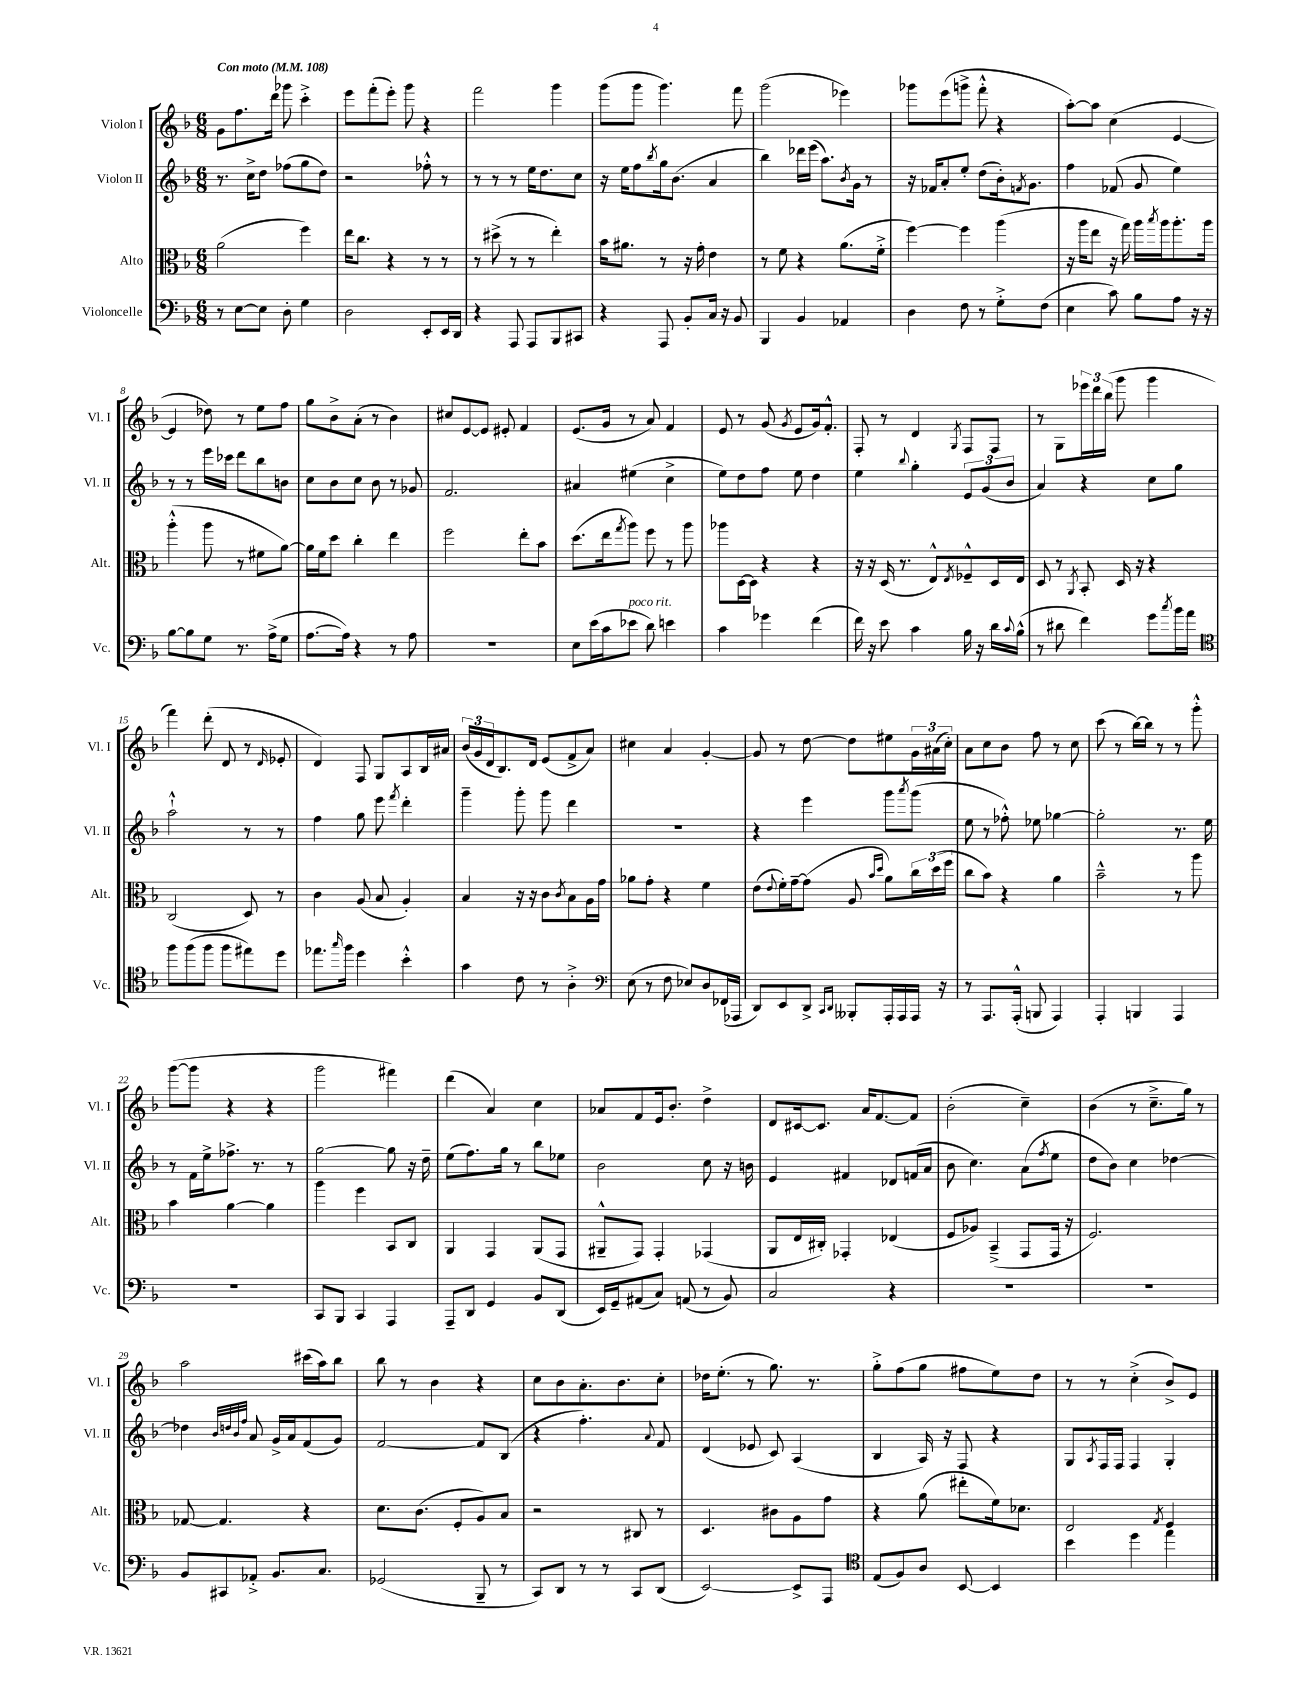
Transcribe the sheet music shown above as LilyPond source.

<<
\new StaffGroup <<
\new Staff = "s0" \with { instrumentName = "Violon I" shortInstrumentName = "Vl. I" } {
    \clef treble \key f \major \numericTimeSignature \time 6/8 \tempo "Con moto" 4 = 108
    g'8 f''8. d'''16 ges'''8 c'''4-.-> |
    e'''8 f'''8-.( e'''8-.) g'''8 r4 |
    f'''2 g'''4 |
    g'''8( g'''8 g'''4.) f'''8 |
    g'''2( ees'''4) |
    ges'''8 e'''8( g'''8-> f'''8-.-^ r4 |
    a''8~-.) a''8 c''4( e'4~ |
    e'4 des''8) r8 e''8 f''8 |
    g''8 bes'8-> a'8-.( r8 bes'4) |
    cis''8 e'8~ e'8 eis'8-. f'4 |
    e'8.( g'16 r8 a'8) f'4 |
    e'8 r8 g'8( \acciaccatura { g'8 } e'8 g'16) f'8.-.-^ |
    f8-. r8 d'4 \acciaccatura { g8 } f8 f8 |
    r8 g8 \tuplet 3/2 { ees'''16 d'''16 bes''16( } g'''8 g'''4 |
    f'''4) d'''8-.( d'8 r8 \grace { d'16 } ees'8-. |
    d'4) f8 g8 a8 bes16 ais'16 |
    \tuplet 3/2 { bes'16( g'16 d'16 } bes8.) d'16 e'8( f'8-> a'8) |
    cis''4 a'4 g'4~-. |
    g'8 r8 d''8~ d''8 eis''8 \tuplet 3/2 { g'16 ais'16( c''16-.) } |
    a'8 c''8 bes'8 f''8 r8 c''8 |
    c'''8( r8 bes''16~) bes''16 r8 r8 g'''8-.-^ |
    g'''8~( g'''8 r4 r4 |
    g'''2 fis'''4) |
    d'''4( a'4) c''4 |
    aes'8 f'8 e'16 bes'8.-. d''4-> |
    d'8 cis'16~ cis'8. a'16 f'8.~ f'8 |
    bes'2-.( c''4--) |
    bes'4( r8 c''8.---> g''16) r8 |
    a''2 cis'''16( a''16) bes''8 |
    bes''8 r8 bes'4 r4 |
    c''8 bes'8 a'8.-. bes'8. c''8-. |
    des''16 e''8.-.( r8 g''8.) r8. |
    g''8-.-> f''8( g''8 fis''8 e''8) d''8 |
    r8 r8 c''4-.->( bes'8->) e'8 \bar "|." |
}
\new Staff = "s1" \with { instrumentName = "Violon II" shortInstrumentName = "Vl. II" } {
    \clef treble \key f \major \numericTimeSignature \time 6/8
    r8. c''16-> d''8 fes''8( g''8 d''8) |
    r2 fes''8-.-^ r8 |
    r8 r8 r8 e''16 d''8. c''8 |
    r16 e''16 f''8 \acciaccatura { bes''8 } g''16 bes'8.( a'4 |
    bes''4) des'''16 e'''16( a''8.) \acciaccatura { bes'8 } g'16 r8 |
    r16 fes'16 a'8-. e''8-. d''8( bes'16-.) \acciaccatura { f'8 } g'8. |
    f''4 fes'8( g'8 e''4) |
    r8 r8 e'''16 ces'''16 d'''8 bes''8 b'8 |
    c''8 bes'8 c''8 bes'8 r8 ges'8 |
    f'2. |
    ais'4 eis''4( c''4-> |
    e''8) d''8 f''8 e''8 d''4 |
    e''4 \appoggiatura { bes''8 } g''4-. \tuplet 3/2 { e'8 g'8( bes'8 } |
    a'4) r4 c''8 g''8 |
    a''2-!-^ r8 r8 |
    f''4 g''8 e'''8 \acciaccatura { f'''8 } d'''4-. |
    g'''4-- g'''8-. g'''8 d'''4 |
    R2. |
    r4 e'''4 g'''8 \acciaccatura { a'''8 } g'''8( |
    e''8 r8 fes''8-.-^) ees''8 ges''4~ |
    ges''2-. r8. e''16 |
    r8 f'16 e''16-> fes''8.-> r8. r8 |
    g''2~ g''8 r16 d''16-- |
    e''8( f''8.) g''16 r8 bes''8 ees''8 |
    bes'2 c''8 r16 b'16 |
    e'4 fis'4 des'8 f'16( a'16 |
    bes'8 c''4.) a'8( \acciaccatura { f''8 } e''8 |
    d''8 bes'8) c''4 des''4~ |
    des''4 \grace { bes'32 d''32 bes'32 f''32 } a'8 g'16-> a'16 f'8( g'8) |
    f'2~ f'8 bes8( |
    r4 f''4.-.) \appoggiatura { a'8 } f'8 |
    d'4( ees'8 c'8) a4( |
    bes4 a16) r16 f8 r4 |
    g8 \acciaccatura { a8 } f16 f16 f4 g4-. \bar "|." |
}
\new Staff = "s2" \with { instrumentName = "Alto" shortInstrumentName = "Alt." } {
    \clef alto \key f \major \numericTimeSignature \time 6/8
    a'2( f''4) |
    e''16 c''8. r4 r8 r8 |
    r8 dis''8->( r8 r8 e''4-.) |
    bes'16 ais'8. r8 r16 g'16-. e'4 |
    r8 f'8 r4 a'8.( f'16-.-> |
    f''4~) f''4 a''4( |
    r16 a''16 e''8 r16 g''16) a''16 \acciaccatura { bes''8 } a''16 a''8.-. a''16 |
    a''4-.-^( a''8 r8 fis'8 a'8~) |
    a'16 f'16 d''8 c''4-. e''4 |
    f''2 e''8-. bes'8 |
    d''8.( e''16 \acciaccatura { g''8 } a''8) f''8 r8 a''8 |
    aes''8 d16~ d16 r4 r4 |
    r16 r16 d16( r8. e8-^) \acciaccatura { e8 } fes8---^ d16 e16 |
    d8 r8 \acciaccatura { a,8 } bes,8-. d16 r16 r4 |
    c2( d8) r8 |
    c'4 a8( bes8 a4-.) |
    bes4 r16 r16 c'8 \acciaccatura { c'8 } bes8 a16 g'16 |
    aes'8 g'8-. r4 f'4 |
    e'8( \appoggiatura { e'8 } f'16-.) g'16~-- g'8( a8 \grace { bes'16 d''16 } a'8) \tuplet 3/2 { c''16 d''16( f''16 } |
    c''8 bes'8) r4 a'4 |
    bes'2---^ r8 a''8 |
    bes'4 a'4~ a'4 |
    a''4 f''4 bes,8 c8 |
    a,4 g,4 a,8( g,8 |
    ais,8---^ g,8) g,4-. ges,4( |
    a,8 e16 cis16-.) ges,4-. ees4( |
    f8 aes8) bes,4--->( g,8 g,16 r16 |
    f2.) |
    ges8~ ges4. r4 |
    d'8. c'8.( f8-. a8) bes8 |
    r2 cis8 r8 |
    d4. cis'8 a8 g'8 |
    r4 a'8( eis''8-. f'16) des'8. |
    e2 \acciaccatura { g8 } f4 \bar "|." |
}
\new Staff = "s3" \with { instrumentName = "Violoncelle" shortInstrumentName = "Vc." } {
    \clef bass \key f \major \numericTimeSignature \time 6/8
    r8 e8~ e8 d8-. g4 |
    d2 e,8-. e,16 d,16 |
    r4 a,,8 a,,8 bes,,8 cis,8 |
    r4 a,,8 bes,8-. c16 r16 bes,8 |
    bes,,4 bes,4 aes,4 |
    d4 f8 r8 g8-.-> f8( |
    e4 c'8) bes8 a8 r16 r16 |
    bes8~ bes8 g8 r8. a16->( g8 |
    a8.~ a16) r4 r8 a8 |
    R2. |
    e8 e'16( c'16 ees'8^\markup { \italic "poco rit." } d'8) e'4 |
    c'4 ges'4 f'4( |
    f'16) r16 e'8 c'4 bes16 r16 d'16 \appoggiatura { c'8 } bes16-^( |
    r8 dis'8 f'4) g'8 \acciaccatura { c''8 } bes'16 a'16 |
    \clef tenor f''8 f''8( f''8 f''8 eis''8) d''8 |
    ees''8. \grace { g''16 } f''16 d''4 bes'4-.-^ |
    g'4 c'8 r8 a4-.-> |
    \clef bass e8( r8 f8 ees8) d8 fes,16( aes,,16 |
    d,8) e,8 d,8-> \grace { c,16 d,16 } beses,,8-. a,,16-. a,,16 a,,16 r16 |
    r8 a,,8. a,,16-.-^( b,,8 a,,4) |
    a,,4-. b,,4 a,,4 |
    R2. |
    c,8 bes,,8 c,4 a,,4 |
    a,,8-- d,8 g,4 bes,8 d,8( |
    e,16) g,16-- ais,8( c8) a,8( r8 bes,8) |
    c2 r4 |
    R2. |
    R2. |
    bes,8 cis,8 aes,8-.-> bes,8. c8. |
    ges,2( bes,,8-- r8 |
    c,8) d,8 r8 r8 c,8 d,8( |
    e,2~) e,8-> a,,8 |
    \clef tenor e8( f8) a8 bes,8~ bes,4 |
    bes'4 d''4 e''4 \bar "|." |
}
>>
>>
